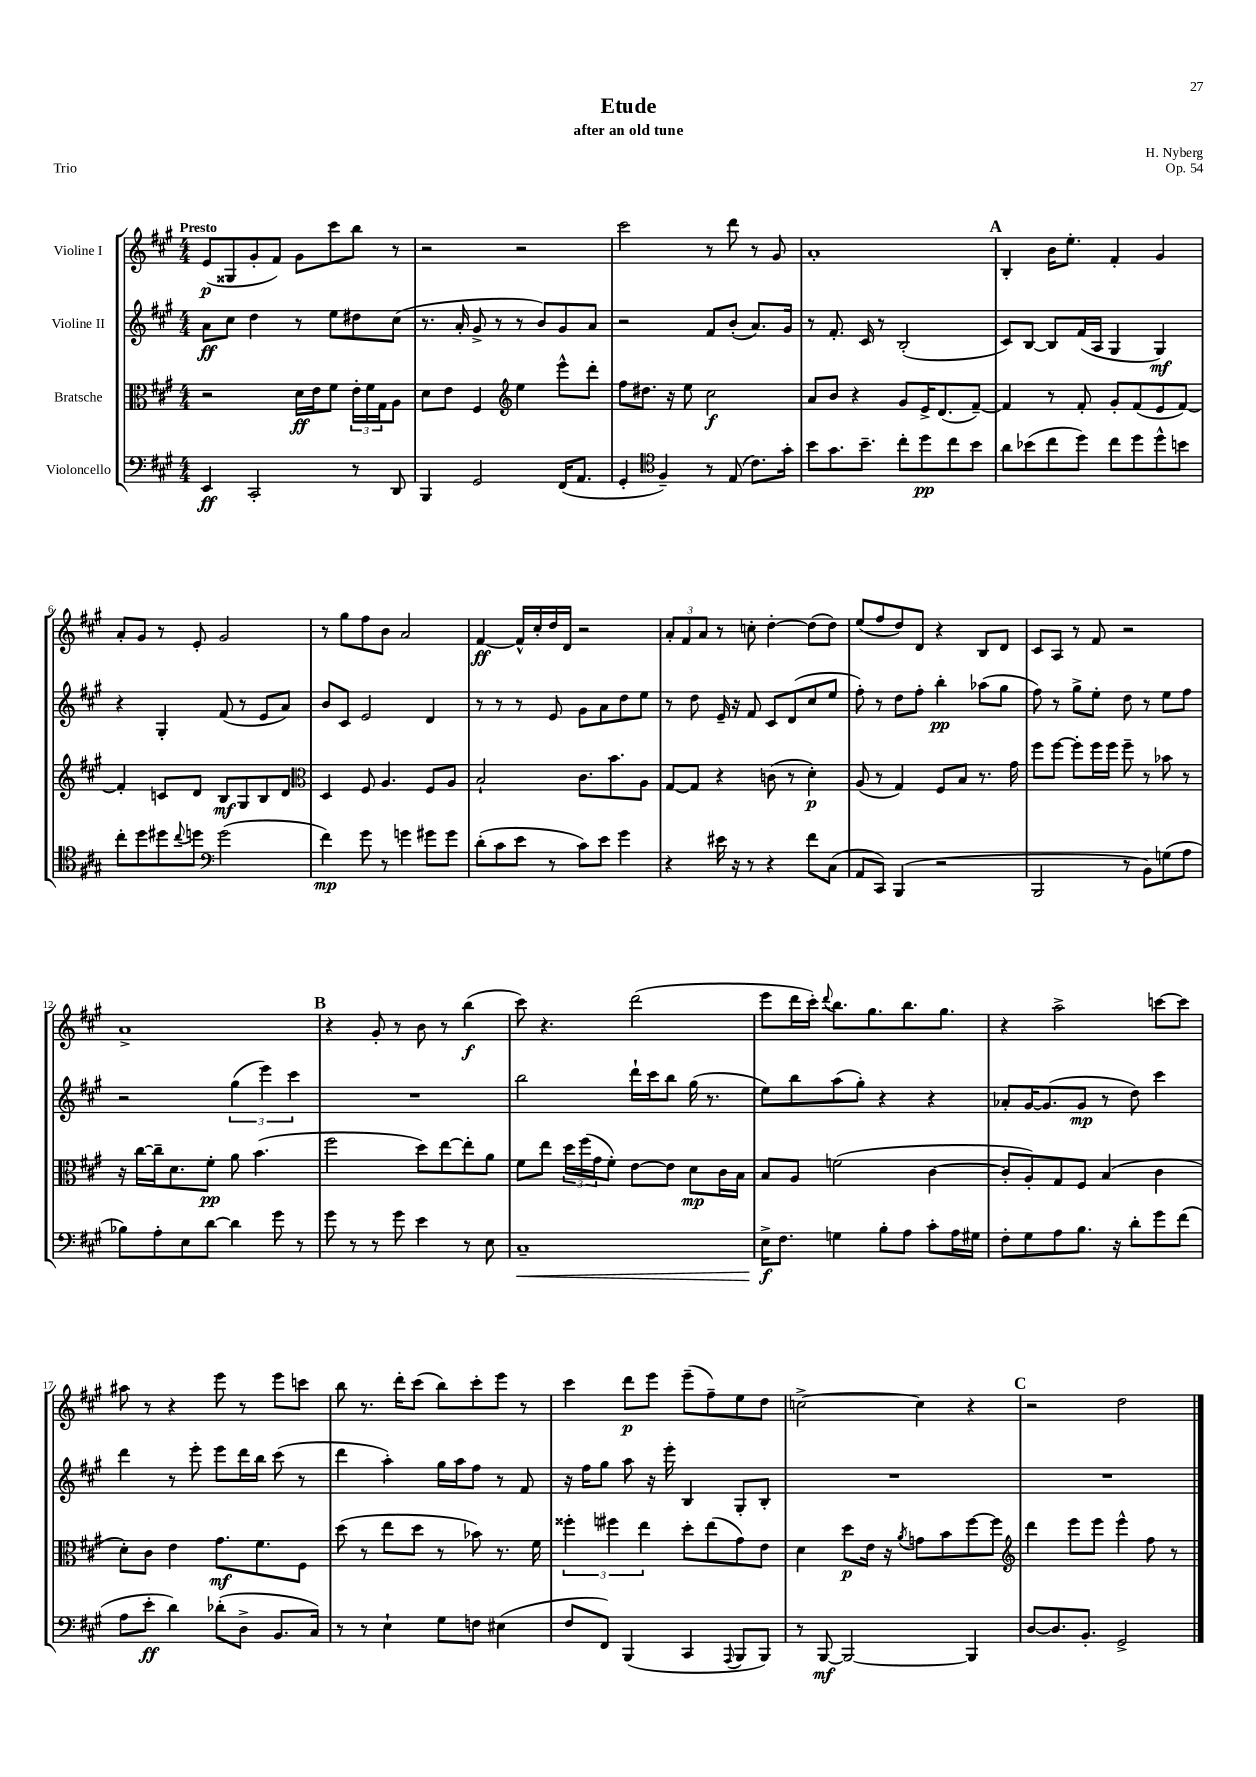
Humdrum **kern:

**kern	**kern	**kern	**kern
*staff4	*staff3	*staff2	*staff1
*clefF4	*clefC3	*clefG2	*clefG2
*k[f#c#g#]	*k[f#c#g#]	*k[f#c#g#]	*k[f#c#g#]
*M4/4	*M4/4	*M4/4	*M4/4
4EE/	2r	8a\L	(8e/L
.	.	8cc#\J	8G##/
2CC#'/	.	4dd\	8g#'/
.	.	.	8f#/J)
.	16d\LL	8r	8g#\L
.	16e\J	.	.
.	8f#\J	8ee\L	8ccc#\
8r	24e'\LL	8dd#\	8bb\J
.	24f#\	.	.
.	24G#\J	.	.
8DD/	8A\J	(8cc#\J	8r
=	=	=	=
4BBB/	8d\L	8.r	2r
.	8e\J	.	.
.	.	16a'/	.
2GG#/	4F#/	8g#^/	.
.	.	8r	.
*	*clefG2	*	*
.	4ee\	8r	2r
.	.	8b/L)	.
(16FF#/LK	8eee^^\L	8g#/	.
8.AA/J	.	.	.
.	8ddd'\J	8a/J	.
=	=	=	=
4GG#'/	8ff#\L	2r	2ccc#\
.	8.dd#\J	.	.
*clefC4	*	*	*
4F#~/)	.	.	.
.	16r	.	.
.	8ee\	.	.
8r	2cc#\	8f#/L	8r
(8E/	.	(8b'/J	8ddd\
8.c#\L)	.	8.a/L)	8r
.	.	.	8g#/
16g#'\Jk	.	16g#/Jk	.
=	=	=	=
8b\L	8a/L	8r	1a'
8.g#\	8b/J	8.f#'/	.
.	4r	.	.
8.b~\J	.	16c#/	.
.	.	8r	.
8cc#'\L	8g#/L	(2B'/	.
8dd\	16e^/K	.	.
.	(8.d/	.	.
8cc#\	.	.	.
8b\J	[8f#~/J)	.	.
=	=	=	=
8a\L	4f#/]	8c#/L)	4B'/
(8b-\	.	[8B/J	.
8cc#\	8r	8B/]L	16b\LK
.	.	.	8.ee'\J
8dd\J)	8f#'/	(16f#/L	.
.	.	16A/JJ	.
8cc#\L	8g#'/L	4G#/	4f#'/
8dd\	(8f#/	.	.
8dd^^\	8e/	4G#/)	4g#/
8b\J	[8f#/J)	.	.
=	=	=	=
8cc#'\L	4f#'/]	4r	8a'/L
8dd\	.	.	8g#/J
8dd#\	8c/L	4G#'/	8r
8qqcc#/	.	.	.
8dd\J	8d/J	.	8e'/
*clefF4	*	*	*
(2g#\	8B/L	(8f#/	2g#/
.	8G#/	8r	.
.	8B/	8e/L	.
.	8d/J	8a/J)	.
=	=	=	=
*	*clefC3	*	*
4f#\)	4D/	8b/L	8r
.	.	8c#/J	8gg#\L
8g#\	8F#/	2e/	8ff#\
8r	4.A/	.	8b\J
4g\	.	.	2a/
8g#\L	8F#/L	4d/	.
8g#\J	8A/J	.	.
=	=	=	=
(8d'\L	2B`/	8r	[4f#/
8c#\	.	8r	.
8e\J	.	8r	16f#^^/]LL
.	.	.	16cc#'/
8r	.	8e/	16dd/
.	.	.	16d/JJ
8c#\L)	8.c#\L	8g#\L	2r
8e\J	.	8a\	.
.	8.b\	.	.
4g#\	.	8dd\	.
.	8A\J	8ee\J	.
=	=	=	=
4r	[8G#/L	8r	12a'/L
.	.	.	12f#/
.	8G#/]J	8dd\	.
.	.	.	12a/J
16e#\	4r	16e~/	8r
16r	.	16r	.
8r	.	8f#/	8cc'\
4r	(8c\	8c#/L	[4dd'\
.	8r	(8d/	.
8f#\L	4d'\)	8cc#/	(8dd\]L
(8C#\J	.	8ee/J	8dd\J)
=	=	=	=
8AA/L	(8A/	8ff#'\)	(8ee/L
8CC#/J)	8r	8r	8ff#/
(4BBB/	4G#/)	8dd\L	8dd/)
.	.	8ff#'\J	8d/J
2r	8F#/L	4bb'\	4r
.	8B/J	.	.
.	8.r	(8aa-\L	8B/L
.	.	8gg#\J	8d/J
.	16g#\	.	.
=	=	=	=
2BBB/	8ff#\L	8ff#\)	8c#/L
.	[8ff#\J	8r	8A/J
.	8ff#'\]L	8gg#^\L	8r
.	16ff#\L	8ee'\J	8f#/
.	16ff#\JJ	.	.
8r	8ff#~\	8dd\	2r
8BB\L)	8r	8r	.
(8G\	8b-\	8ee\L	.
8A\J	8r	8ff#\J	.
=	=	=	=
8B-\L)	16r	2r	1a^
.	[16cc#\LL	.	.
8A'\	16cc#~\]J	.	.
.	8.d\	.	.
8E\	.	.	.
[8d\J	8f#'\J	.	.
4d\]	8a\	(6gg#\	.
.	(4.b\	.	.
.	.	6eee\)	.
8g#\	.	.	.
.	.	6ccc#\	.
8r	.	.	.
=	=	=	=
8g#\	2ff#\	1r	4r
8r	.	.	.
8r	.	.	8g#'/
8g#\	.	.	8r
4e\	8dd\L)	.	8b\
.	[8ee\	.	8r
8r	8ee'\]	.	(4bb\
8E\	8a\J	.	.
=	=	=	=
1C#~	8f#\L	2bb\	8ccc#\)
.	8ee\J	.	4.r
.	24dd\LL	.	.
.	(24ff#\	.	.
.	24g#\J	.	.
.	8f#'\J)	.	.
.	[8e\L	16ddd`\LL	(2ddd\
.	.	16ccc#\J	.
.	8e\]J	8bb\J	.
.	8d\L	(16gg#\	.
.	.	8.r	.
.	16c#\L	.	.
.	16B\JJ	.	.
=	=	=	=
16E^\LK	8B/L	8ee\L)	8eee\L
8.F#\J	.	.	.
.	8A/J	8bb\	16ddd\L
.	.	.	16ccc#'\JJ)
.	.	.	8qqddd/
4G\	(2f\	(8aa\	8.bb\L
.	.	8gg#'\J)	.
.	.	.	8.gg#\
8B'\L	.	4r	.
8A\J	.	.	8.bb\
8c#'\L	[4c#\	4r	.
.	.	.	8.gg#\J
16A\L	.	.	.
16G#\JJ	.	.	.
=	=	=	=
8F#'\L	8c#'/]L	8a-'/L	4r
8G#\	8A'/)	[16g#/K	.
.	.	(8.g#/]	.
8A\	8G#/	.	2aa^\
8.B\J	8F#/J	8g#/J	.
.	(4B/	8r	.
16r	.	.	.
8d'\L	.	8dd\)	.
8g#\	4c#\	4ccc#\	[8ccc\L
(8f#\J	.	.	8ccc\]J
=	=	=	=
8A\L	8d'\L)	4ddd\	8aa#\
8e'\J	8c#\J	.	8r
4d\)	4e\	8r	4r
.	.	8eee'\	.
(8d-'\L	8.g#\L	8eee\L	8eee\
8D^\J	.	16ddd\L	8r
.	8.f#\	16bb\JJ	.
8.BB/L	.	(8ccc#\	8eee\L
.	8F#\J	8r	8ccc\J
16C#/Jk)	.	.	.
=	=	=	=
8r	(8dd\	4ddd\	8bb\
8r	8r	.	8.r
4E`\	8ee\L	4aa'\)	.
.	.	.	16ddd'\LK
.	8dd\J	.	(8ccc#\J
8G#\L	8r	16gg#\LL	8bb\L)
.	.	16aa\J	.
8F\J	8b-\)	8ff#\J	8ccc#'\
(4E#\	8.r	8r	8eee\J
.	.	8f#/	8r
.	16f#\	.	.
=	=	=	=
8F#/L	6ff##'\	16r	4ccc#\
.	.	16ff#\LK	.
8FF#/J)	.	8gg#\J	.
.	6ff#\	.	.
(4BBB/	.	8aa\	8ddd\L
.	6ee\	.	.
.	.	16r	8eee\J
.	.	16eee'\	.
4CC#/	8dd'\L	4B/	(8eee~\L
.	(8ee\	.	8ff#~\)
8qqAAA/	.	.	.
8BBB/L	8g#\)	8G#'/L	8ee\
8BBB/J)	8e\J	8B'/J	8dd\J
=	=	=	=
8r	4d\	1r	[2cc^\
[8BBB/	.	.	.
2BBB/_	8dd\L	.	.
.	16e\Jk	.	.
.	16r	.	.
.	8qa/	.	.
.	8g\L	.	4cc\]
.	8b\	.	.
4BBB/]	[8ff#\	.	4r
.	8ff#\]J	.	.
=	=	=	=
*	*clefG2	*	*
[8D/L	4ddd\	1r	2r
8.D/]	.	.	.
.	8eee\L	.	.
8.BB'/J	.	.	.
.	8eee\J	.	.
2GG#^/	4eee^^\	.	2dd\
.	8ff#\	.	.
.	8r	.	.
==	==	==	==
*-	*-	*-	*-
